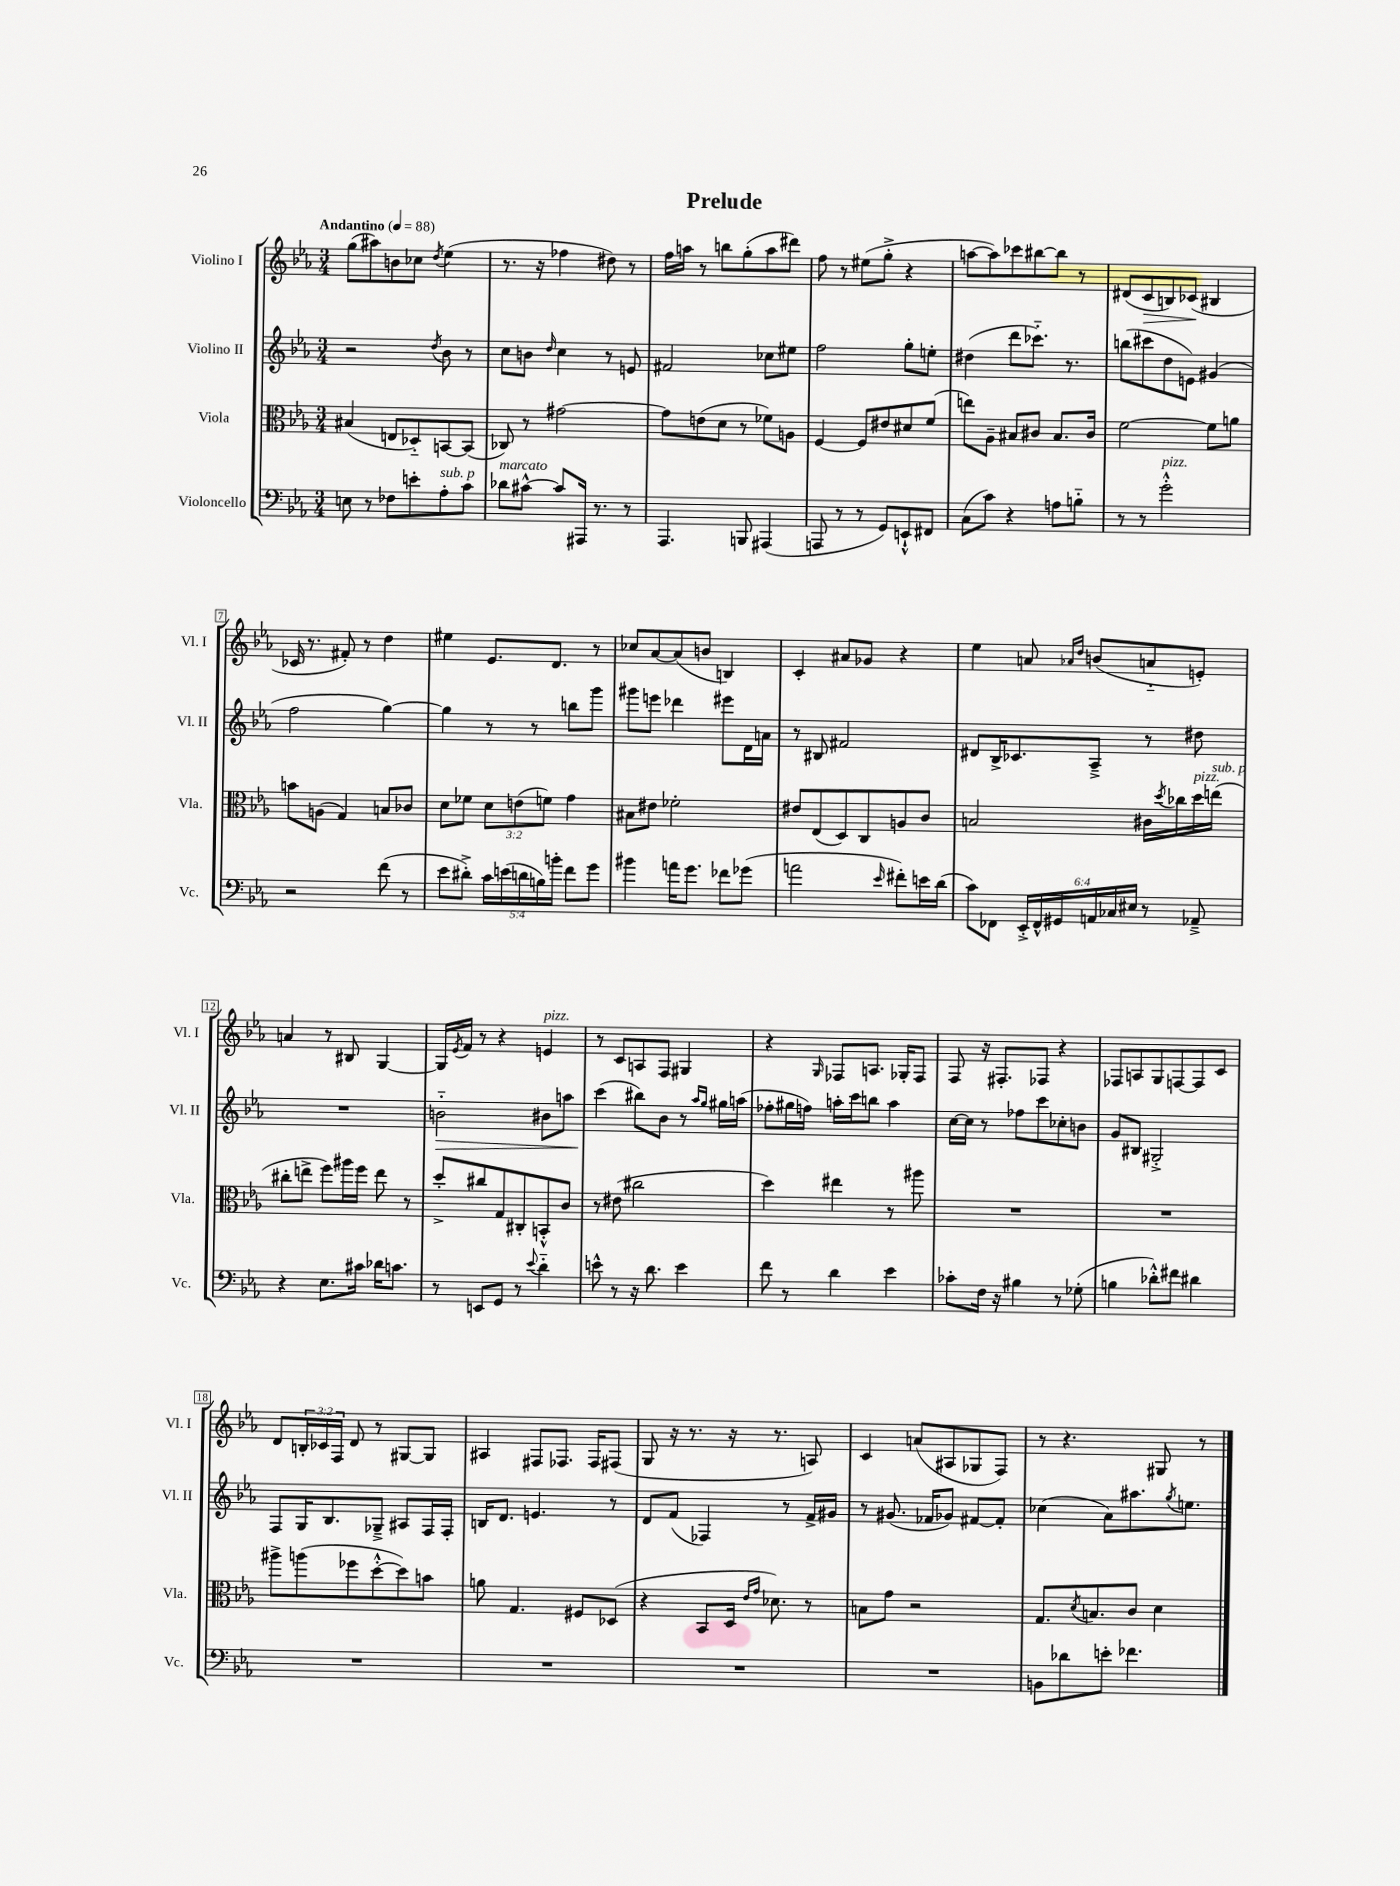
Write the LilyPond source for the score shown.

\header { title = "Prelude" }
<<
\new StaffGroup <<
\new Staff = "s0" \with { instrumentName = "Violino I" shortInstrumentName = "Vl. I" } {
    \clef treble \key ees \major \numericTimeSignature \time 3/4 \override Staff.TupletNumber.text = #tuplet-number::calc-fraction-text \tempo "Andantino" 4 = 88
    g''8( ais''8) b'8 ces''8 \acciaccatura { d''8 } ees''4( |
    r8. r16 fes''4 dis''8) r8 |
    f''16 a''16 r8 b''8 g''8-.( a''8 dis'''8) |
    f''8 r8 eis''8( g''8-.-> r4 |
    a''8~ a''8) ces'''8 bis''8~ bis''8 r8 |
    dis'8( c'8\> b8) ces'8\!( bis4 |
    ces'16 r8. fis'8-.) r8 d''4 |
    eis''4 ees'8. d'8. r8 |
    ces''8 aes'8~ aes'8( b'8 b4) |
    c'4-. ais'8 ges'8 r4 |
    ees''4 a'8 \grace { aes'16 d''16 } b'8( a'8-_ e'8-.) |
    a'4 r8 bis8 g4~ |
    g16 \acciaccatura { ees'8 } f'16 r8 r4 e'4^\markup { \italic "pizz." } |
    r8 c'8 a8 f8 gis4 |
    r4 \grace { g16 } fes8 a8. ges16-. fes8 |
    f8 r16 fis8.-. fes8 r4 |
    fes8 a8 g8 f8~ f8 c'8 |
    d'8 \tuplet 3/2 { b16-. ces'16 f16 } d'8 r8 gis8~ gis8 |
    ais4 fis8 fes8. fes16 fis8( |
    g8 r16 r8. r16 r8. a8) |
    c'4 a'8( ais8 ges8 f8) |
    r8 r4. gis8 r8 \bar "|." |
}
\new Staff = "s1" \with { instrumentName = "Violino II" shortInstrumentName = "Vl. II" } {
    \clef treble \key ees \major \numericTimeSignature \time 3/4
    r2 \acciaccatura { d''8 } bes'8 r8 |
    c''8 b'8 \grace { d''16 } c''4 r8 e'8 |
    fis'2 ces''8 eis''8 |
    f''2 g''8-. e''8-. |
    dis''4( d'''8 ces'''8.-_) r8. |
    b''8( cis'''8 d''8 e'8) gis'4( |
    f''2 g''4~) |
    g''4 r8 r8 b''8 g'''8 |
    gis'''8 e'''8 des'''4 eis'''8 d'16 a'16 |
    r8 bis8 fis'2 |
    dis'8 bes16-> ces'8. aes8---> r8 dis''8 |
    R2. |
    b'2-_\> bis'8 a''8 |
    c'''4\!( bis''8) bes'8 r8 \grace { aes''16 g''16 } gis''16 a''16( |
    fes''8-. gis''16 f''16) a''16-. c'''16 b''8 a''4 |
    c''16~ c''16 r8 fes''8 c'''8 ces''8-. b'8 |
    g'8 bis8 gis2-.-> |
    f8 g16 bes8. ges8---> ais8 f16 f16-. |
    b16 d'8. e'4. r8 |
    d'8 f'8( fes4) r8 f'16-> gis'16 |
    r8 gis'8.( fes'16 ges'8) fis'8~ fis'8-. |
    ces''4( aes'8) ais''8. \acciaccatura { g''8 } e''8. \bar "|." |
}
\new Staff = "s2" \with { instrumentName = "Viola" shortInstrumentName = "Vla." } {
    \clef alto \key ees \major \numericTimeSignature \time 3/4 \override Staff.TupletNumber.text = #tuplet-number::calc-fraction-text
    bis4( e8 des8-_) b,8~ b,8( |
    ces8) r8 gis'2~ |
    gis'8 e'8( d'8 r8 fes'8) a8 |
    f4~ f8 eis'8 dis'8 f'8( |
    e''8) aes8-- bis8 cis'8 bis8. cis'16 |
    f'2~ f'8 a'8 |
    b'8 a8( g4) b8 ces'8 |
    d'8 fes'8 \tuplet 3/2 { d'8 e'8( f'8) } g'4 |
    bis8 eis'8 fes'2-. |
    eis'8 ees8( d8) c8 a8 c'8 |
    b2 cis'16 \acciaccatura { d''8 } ces''16 d''16^\markup { \italic "pizz." } e''16^\markup { \italic "sub. p" }( |
    cis''8-. e''8-> f''8) ais''16 f''16 e''8 r8 |
    d''8-.-> cis''8 g8 cis8-. b,8-.-^ c'8 |
    r8 eis'8( cis''2 |
    d''4) eis''4 r8 ais''8 |
    R2. |
    R2. |
    ais''8-> a''8( fes''8 d''8~-.-^ d''8) b'8 |
    a'8 g4. fis8 des8( |
    r4 bes,8 d16 \grace { ees'16 g'16 } des'8.) r8 |
    b8 g'8 r2 |
    g8. \acciaccatura { d'8 } b8. c'8 d'4 \bar "|." |
}
\new Staff = "s3" \with { instrumentName = "Violoncello" shortInstrumentName = "Vc." } {
    \clef bass \key ees \major \numericTimeSignature \time 3/4 \override Staff.TupletNumber.text = #tuplet-number::calc-fraction-text
    e8 r8 fes8 e'8-. aes8-.^\markup { \italic "sub. p" } c'8 |
    des'8^\markup { \italic "marcato" } cis'8~-^ cis'8 ais,,16 r8. r8 |
    aes,,4. b,,8 ais,,4( |
    a,,8 r8 r8 g,8) e,8-!-^ fis,8 |
    c8( c'8) r4 a8 b8-_ |
    r8 r8 g'2-.-^^\markup { \italic "pizz." } |
    r2 f'8( r8 |
    ees'8 dis'8-.->) \tuplet 5/4 { c'16 e'16( d'16 b16) b'16-. } f'8 g'8 |
    bis'4 a'16 g'8. fes'8 ges'8( |
    a'2 \grace { ees'16 } fis'8-.) e'16 d'16( |
    c'8) fes,8 \tuplet 6/4 { ees,16-.-> fes,16-^ gis,16 a,16 ces16 eis16 } r8 aes,8---> |
    r4 ees8. cis'16 des'16 c'8. |
    r8 e,8 g,8 r8 \appoggiatura { ees'8 } d'4-_ |
    e'8-^ r8 r16 d'8. e'4 |
    f'8 r8 d'4 ees'4 |
    ces'8-. f16 r16 bis4 r8 ges8-.( |
    b4 des'8-.-^) fis'8 dis'4 |
    R2. |
    R2. |
    R2. |
    R2. |
    b,8 des'8 e'8-. fes'4. \bar "|." |
}
>>
>>
\layout { \context { \Score \override BarNumber.stencil = #(make-stencil-boxer 0.1 0.3 ly:text-interface::print) } }
